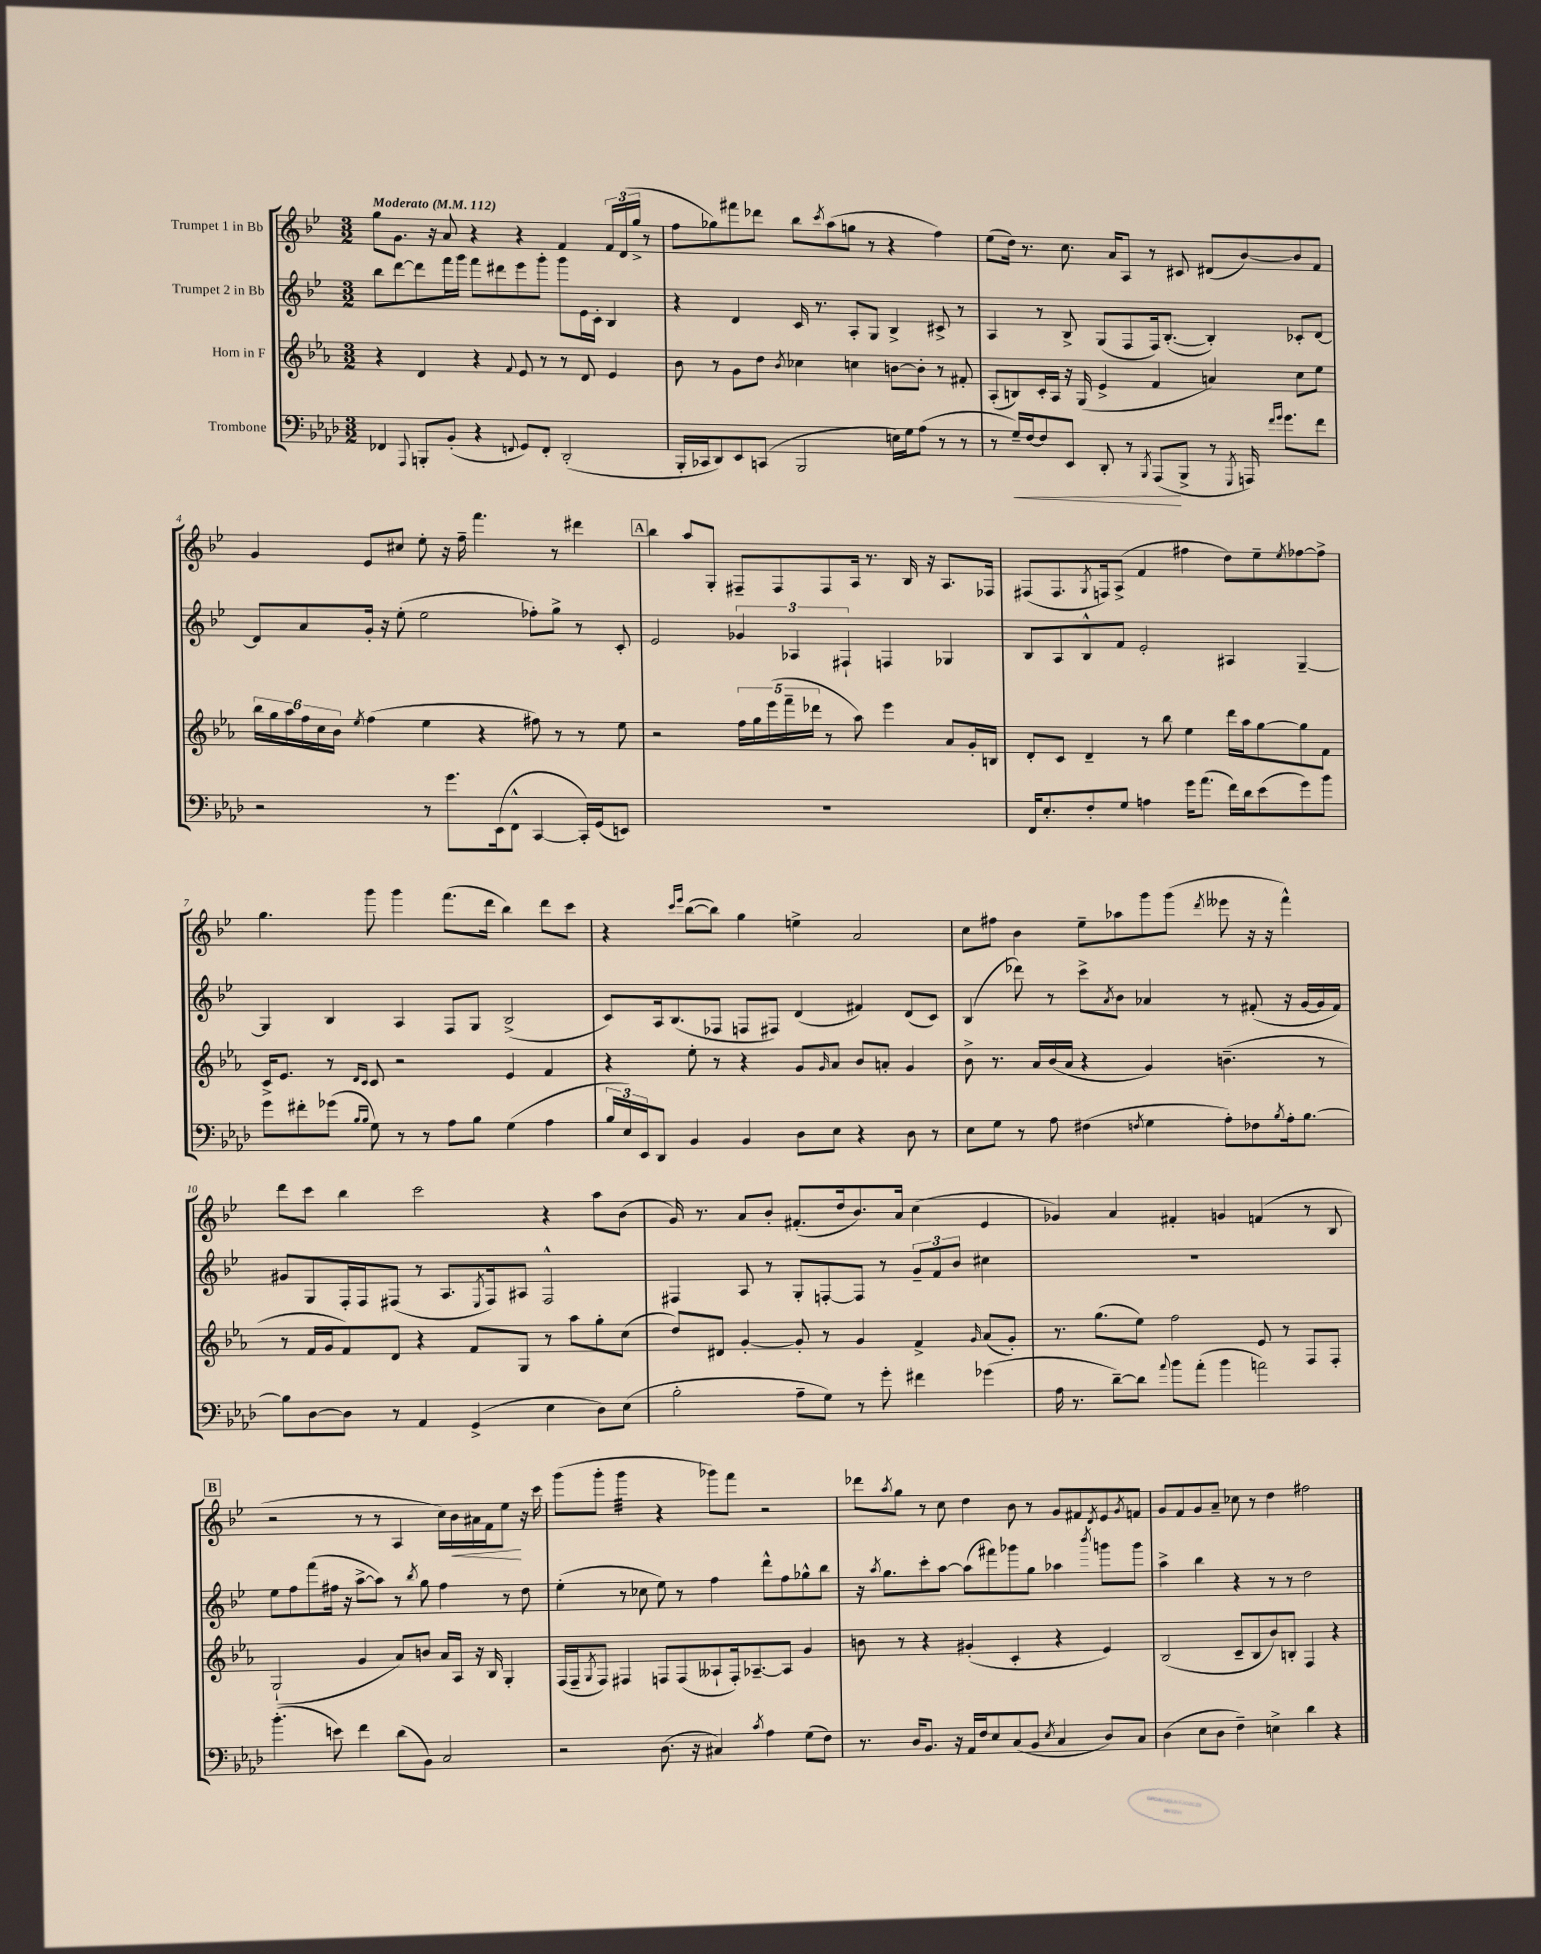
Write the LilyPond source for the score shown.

<<
\new StaffGroup <<
\new Staff = "s0" \with { instrumentName = "Trumpet 1 in Bb" } {
    \clef treble \key bes \major \numericTimeSignature \time 3/2 \tempo "Moderato" 4 = 112
    g''8 g'8. r16 a'8 r4 r4 f'4 \tuplet 3/2 { f'16 d'16( g''16-> } r8 |
    f''8 ges''8) fis'''8 des'''8 bes''8 \acciaccatura { c'''8 } a''8( g''8 r8 r4 f''4) |
    ees''8( d''16) r8. c''8. a'16 a8 r8 cis'8 dis'8( bes'8~) bes'8 f'8 |
    g'4 ees'8 cis''8 ees''8-. r16 f''16-- f'''4. r8 dis'''4 |
    \mark \markup { \box "A" } bes''4 a''8 g8-. fis8-- fis8 fis8 a16 r8. bes16 r16 a8. fes16 |
    fis8( fis8. \acciaccatura { g8 } f16) a8->( f'4 fis''4 d''8) ees''8-- \acciaccatura { ees''8 } fes''8~ fes''8-> |
    g''4. g'''8 g'''4 f'''8.( d'''16 bes''4) d'''8 c'''8 |
    r4 \grace { c'''16 ees'''16 } bes''8~( bes''8) g''4 e''4-> a'2 |
    c''8 fis''8 bes'4 ees''8-- aes''8 g'''8 g'''8( \acciaccatura { d'''8 } eeses'''8 r16 r16 f'''4-^) |
    d'''8 c'''8 bes''4 c'''2 r4 a''8 bes'8( |
    g'16) r8. a'8 bes'8-. fis'8.-.( d''16 bes'8.) a'16 c''4( ees'4 |
    ges'4) a'4 fis'4-. g'4 f'4( r8 bes8 |
    \mark \markup { \box "B" } r2 r8 r8 a4 c''16) bes'16\< ais'16 f'16 ees''8\! r16 c'''16 |
    g'''8( g'''8-. g'''4:32 r4 ges'''8) f'''8 r2 |
    des'''8 \acciaccatura { a''8 } g''8 r8 c''8 d''4 bes'8 r8 g'8 fis'8 \acciaccatura { d'8 } ees'8 \acciaccatura { g'8 } f'8 |
    g'8 f'8 g'8 a'8-- ces''8 r8 d''4 fis''2 \bar "|." |
}
\new Staff = "s1" \with { instrumentName = "Trumpet 2 in Bb" } {
    \clef treble \key bes \major \numericTimeSignature \time 3/2
    bes''8 d'''8~ d'''8 f'''16 g'''16 f'''8 dis'''8 ees'''8 g'''8-. g'''8 ees'16 c'16-. bes4 |
    r4 d'4 c'16 r8. a8-. g8 bes4-> cis'8-> r8 |
    a4 r8 bes8-> g8( f8 f16) bes8.~-.( bes4-.) ces'8-. d'8~ |
    d'8 a'8 g'16-. r16 ees''8-.( ees''2 fes''8-.) g''8-> r8 c'8-. |
    \mark \markup { \box "A" } ees'2 \tuplet 3/2 { ges'4 aes4 fis4-! } f4 ges4 |
    bes8 a8 bes8-^ f'8 ees'2-. ais4 g4~-- |
    g4 bes4 a4 f8 g8 bes2->( |
    c'8) a16 bes8.( fes8 f8 fis8) d'4( fis'4) d'8( c'8) |
    bes4( des'''8) r8 c'''8-> \acciaccatura { a'8 } bes'8 aes'4 r8 fis'8-.( r16 g'16~ g'16 fis'16) |
    gis'8 g8 f16-. f16 fis8( r8 a8. \acciaccatura { ees8 } fis16) ais8 fis2-^ |
    fis4 a8 r8 g8-. f8~-. f8 r8 \tuplet 3/2 { g'8-- f'8 bes'8 } cis''4 |
    R1. |
    \mark \markup { \box "B" } ees''8 f''8 f'''8( fis''16 r16 a''8~-> a''8) r8 \acciaccatura { bes''8 } g''8 fis''4 r8 d''8 |
    ees''4-.( r8 ces''8 ees''8) r8 f''4 d'''8-^ f''8 ges''8-^ bes''8 |
    r16 \acciaccatura { a''8 } g''8. c'''8-. a''8~ a''8( fis'''8) ges'''8 g''8 aes''4 \acciaccatura { bes'''8 } g'''8 g'''8 |
    a''4-> bes''4 r4 r8 r8 d''2 \bar "|." |
}
\new Staff = "s2" \with { instrumentName = "Horn in F" } {
    \clef treble \key ees \major \numericTimeSignature \time 3/2
    r4 d'4 r4 \appoggiatura { f'8 } ees'8 r8 r8 d'8 ees'4 |
    bes'8 r8 g'8 d''8 \acciaccatura { bes'8 } ces''4 c''4 b'8~ b'8-. r8 fis'8-. |
    aes8-.( b8) c'16-. aes16 r16 g16( ees'4-> f'4 a'4) c''8 ees''8 |
    \tuplet 6/4 { bes''16 g''16 aes''16 f''16 c''16 bes'16 } \acciaccatura { ees''8 } f''4( ees''4 r4 fis''8) r8 r8 ees''8 |
    \mark \markup { \box "A" } r2 \tuplet 5/4 { f''16 g''16 ees'''16( f'''16-- des'''16 } r8 aes''8) ees'''4 aes'8 g'16-. b16 |
    d'8-. c'8 d'4-- r8 bes''8 ees''4 d'''16 aes''16 g''8~ g''8 f'8 |
    c'16-> ees'8. r8 \grace { d'16 c'16 } c'8 r2 ees'4 f'4 |
    r4 ees''8-. r8 r4 g'8 \grace { g'16 } aes'8 bes'8 a'8-. g'4 |
    bes'8-> r8. aes'16 bes'16( aes'16 r4 g'4) b'4.--( r8 |
    r8 f'16 g'16 f'8) d'8 r4 f'8 g8 r8 aes''8 g''8-. c''8( |
    d''8) dis'8 g'4~-. g'8-. r8 g'4 f'4-> \grace { g'16 } aes'8( g'8-.) |
    r8. g''8.( ees''8) f''2 ees'8 r8 f8 f8-. |
    \mark \markup { \box "B" } g2-!( g'4 aes'8) b'8 aes'16 aes16 r16 bes16 g4-. |
    f16( f16-- \acciaccatura { g8 } f8) fis4 f8 f8( aeses8-! f16-.) aes8.~-- aes8 g'4 |
    b'8 r8 r4 gis'4-.( c'4-. r4 ees'4) |
    bes2( c'8-- bes8 bes'8) b8-. f4 r4 \bar "|." |
}
\new Staff = "s3" \with { instrumentName = "Trombone" } {
    \clef bass \key aes \major \numericTimeSignature \time 3/2
    fes,4 \appoggiatura { aes,,8 } b,,8-. bes,8-.( r4 \appoggiatura { f,8 } g,8) f,8-. des,2-.( |
    bes,,16-. ces,16 des,8) ees,8 c,8( bes,,2 e16) g16 aes8( r8 r8 |
    r8 g16--\<) f16~ f8 ees,8 des,8-. r8 \acciaccatura { bes,,8 } aes,,8\!( bes,,8-> r8 \acciaccatura { g,,8 } a,,16) \grace { f'16 g'16 } g'8. f'8 |
    r2 r8 g'8. ees,16( f,8-^ c,4~ c,16-.) g,16( e,8) |
    \mark \markup { \box "A" } R1. |
    f,16 ees8.-. f8-. g8 a4 g'16 aes'8.( f'16) des'16 ees'8( g'8) bes'8 |
    g'8 fis'8-. ges'8( \grace { bes16 bes16 } g8) r8 r8 aes8 bes8 g4( aes4 |
    \tuplet 3/2 { bes16 ees16) ees,16 } des,8 bes,4 bes,4 des8 ees8 r4 des8 r8 |
    ees8 g8 r8 aes8 fis4( \acciaccatura { f8 } g4 aes8-.) fes8 \acciaccatura { bes8 } aes16-. bes8.~ |
    bes8 des8~ des8 r8 aes,4 g,4->( ees4 des8) ees8( |
    bes2-. aes8-- g8) r8 g'8-. fis'4 ges'4( |
    aes16 r8. des'8~--) des'8 \appoggiatura { aes'8 } bes'8 aes'8-.( bes'4 a'2) |
    \mark \markup { \box "B" } bes'4.-.( e'8) f'4 des'8( bes,8) c2 |
    r2 des8.( r16 cis4) \acciaccatura { c'8 } aes4 g8( f8) |
    r8. des16 bes,8. r16 aes,16 f16 ees8 c8( bes,8 \acciaccatura { ees8 } c4 des8) c8 |
    des4( ees8 des8 f4--) e4-> des'4 r4 \bar "|." |
}
>>
>>
